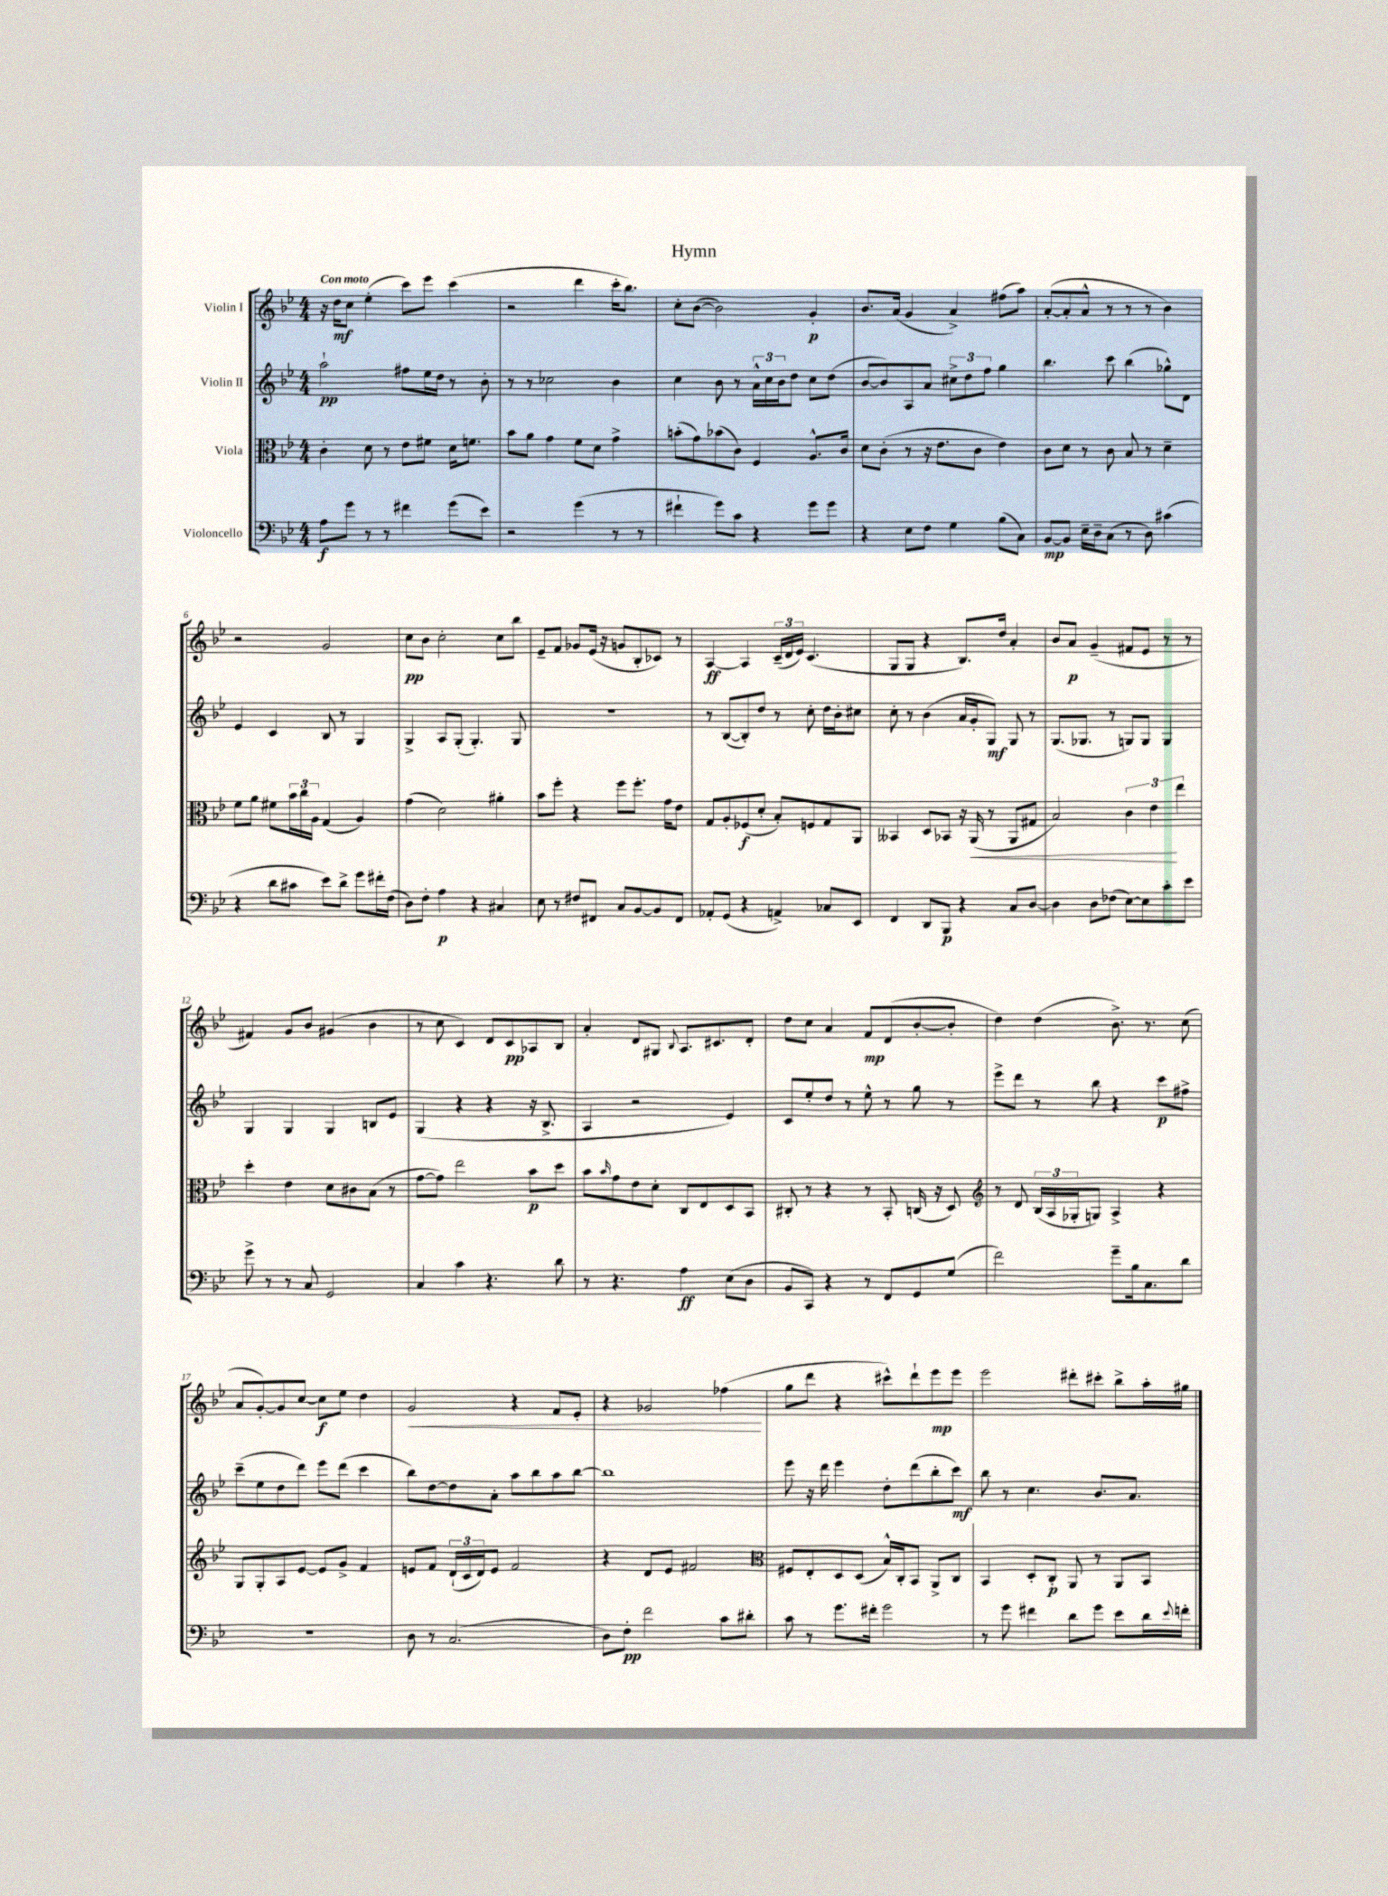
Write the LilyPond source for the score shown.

\header { title = "Hymn" }
<<
\new StaffGroup <<
\new Staff = "s0" \with { instrumentName = "Violin I" } {
    \clef treble \key bes \major \numericTimeSignature \time 4/4 \tempo "Con moto"
    r16 d''16\mf c''8 ees''4-.( c'''8) ees'''8 c'''4( |
    r2 d'''4 c'''16-. bes''8.) |
    c''8-. bes'8~( bes'2) g'4-.\p |
    bes'8. a'16( g'4 a'4->) fis''8( a''8) |
    a'8~-.( a'8-. a'8-^ r8 r8 r8 bes'4) |
    r2 g'2 |
    c''8\pp bes'8 c''2-. c''8 bes''8 |
    ees'8-- f'8 ges'8 ees'16( r16 g'8 bes8-. ces'8) r8 |
    a4~\ff a4 \tuplet 3/2 { c'16--( d'16 ees'16) } c'4.( |
    g8 g8 r4 bes8.) d''16 a'4-. |
    bes'8 a'8\p g'4--( fis'8 ees'8 r8 r8 |
    fis'4) g'8 bes'8 gis'4( bes'4 |
    r8 c''8 c'4) d'8 c'8\pp aes8 bes8 |
    a'4-. d'8 gis8 \appoggiatura { bes8 } a8. cis'8. d'8-. |
    d''8 c''8 a'4 f'8\mp d'8( bes'8~-. bes'8-. |
    d''4) d''4( bes'8.->) r8. c''8( |
    a'8 g'8~-.) g'8 c''8~ c''8\f ees''8 d''4 |
    g'2\< r4 f'8 ees'8-. |
    r4 ges'2 fes''4\!( |
    g''8 d'''8 r4 cis'''8-^) d'''8-! ees'''8\mp ees'''8 |
    ees'''2 dis'''8-. cis'''8-. bes''8-> a''16-. gis''16 \bar "|." |
}
\new Staff = "s1" \with { instrumentName = "Violin II" } {
    \clef treble \key bes \major \numericTimeSignature \time 4/4
    a''2-!\pp fis''8 ees''16 d''16 r8 bes'8-. |
    r8 r8 ces''2 bes'4 |
    c''4 bes'8 r8 \tuplet 3/2 { a'16-^ c''16 bes'16 } d''8 c''8 d''8( |
    bes'8~ bes'8) a8 a'8 \tuplet 3/2 { cis''8-> d''8 f''8 } g''4 |
    bes''4. c'''8 bes''4( ges''8-^) d'8 |
    ees'4 c'4 bes8 r8 g4 |
    g4-> a8 g8-.( g4.-.) g8 |
    R1 |
    r8 bes8~( bes8-.) d''8 r8 c''8-. d''16 bes'16-. cis''8 |
    c''8-. r8 bes'4( a'16 g'16-. g8\mf) g8 r8 |
    g8.( ges8. r8 g8) g8 g4 |
    g4 g4 g4 b8 ees'8 |
    g4( r4 r4 r16 bes8.-> |
    a4 r2 ees'4) |
    c'8 ees''8-. d''8 r8 ees''8-^ r8 g''8 r8 |
    ees'''8-> d'''8 r8 bes''8 r4 c'''8\p fis''8-> |
    c'''8--( ees''8 d''8 d'''8) ees'''8 d'''8( c'''4 |
    bes''8) d''8~ d''8 a'8-. a''8 bes''8 a''8 bes''8~ |
    bes''1 |
    ees'''8 r16 d'''16 ees'''4 d''8-. d'''8( bes''8-. c'''8\mf) |
    bes''8 r8 c''4. bes'8. a'8. \bar "|." |
}
\new Staff = "s2" \with { instrumentName = "Viola" } {
    \clef alto \key bes \major \numericTimeSignature \time 4/4
    c'4-. d'8 r8 ees'8 fis'8 d'16 f'8. |
    bes'8 a'8 g'4 f'8 d'8 g'4-> |
    b'8-.( g'8) bes'8( c'8) f4 a8.-^ c'16 |
    d'8 c'8-.( r8 r16 ees'8. c'8 ees'4) |
    c'8 d'8 r8 c'8 bes8 r8 d'4-- |
    f'8 a'8 fis'8 \tuplet 3/2 { bes'16 c''16 a16 } g4( a4) |
    g'4( d'2) ais'4-. |
    bes'8 f''8-. r4 f''8 f''8.-. g'16 ees'8 |
    g8 a8-. fes8\f( d'8-. bes8-.) f8 g8 a,8 |
    beses,4 d8 bes,8 r16 a,16\<( r8 a,8 gis8 |
    bes2) \tuplet 3/2 { c'4 ees'4\! ees''4 } |
    d''4-. ees'4 d'8 cis'8 bes8( r8 |
    g'8~ g'8) ees''2 bes'8\p d''8 |
    bes'8 \grace { bes'16 } g'8 ees'8 d'8-. c8 ees8 d8 bes,8 |
    cis8-. r8 r4 r8 bes,8-. c16( r16 d8) |
    \clef treble r8 d'8 \tuplet 3/2 { bes16( a16 ges16-. } g8) a4-> r4 |
    g8 g8-. a8 ees'8~ ees'8 g'8-> f'4 |
    e'8 f'8 \tuplet 3/2 { d'16-!( c'16 d'16) } e'8 f'2 |
    r4 d'8 ees'8 fis'2 |
    \clef alto fis8 ees8-. d8 d8( bes16-^) c16-. bes,8 a,8-> c8 |
    bes,4 d8-. c8-.\p a,8 r8 a,8 bes,8 \bar "|." |
}
\new Staff = "s3" \with { instrumentName = "Violoncello" } {
    \clef bass \key bes \major \numericTimeSignature \time 4/4
    a8\f g'8 r8 r8 fis'4 g'8( ees'8) |
    r2 g'4( r8 r8 |
    fis'4-! g'8) c'8 r4 g'8 g'8 |
    r4 ees8 f8 g4 bes8( c8) |
    bes,8~\mp bes,8 ees16-- d16-- c8( r8 d8) cis'4( |
    r4 d'8 cis'8 ees'8) d'8-> g'8 fis'16-. f16( |
    d8) f8-. a4\p r4 cis4 |
    ees8 r8 fis8 fis,8 c8 bes,8~ bes,8 fis,8 |
    aes,8-. g,8( r4 a,4->) ces8 ees,8 |
    f,4 d,8 bes,,8\p r4 c8 d8~ |
    d4 d8 fes8( ees8~) ees8 c'8-. ees'8 |
    g'8-> r8 r8 c8 g,2 |
    c4 c'4 r4. d'8 |
    r8 r4. a4\ff ees8( d8 |
    bes,8 c,8) r4 r8 f,8 g,8 g8( |
    f'2) g'8-- bes16 c8. d'8 |
    R1 |
    d8 r8 c2.( |
    d8) f8-.\pp f'2 c'8 dis'8-. |
    c'8 r8 g'8. fis'16-. g'2 |
    r8 g'8 fis'4 d'8 g'8 ees'8 d'16 \appoggiatura { ees'8 } f'16-. \bar "|." |
}
>>
>>
